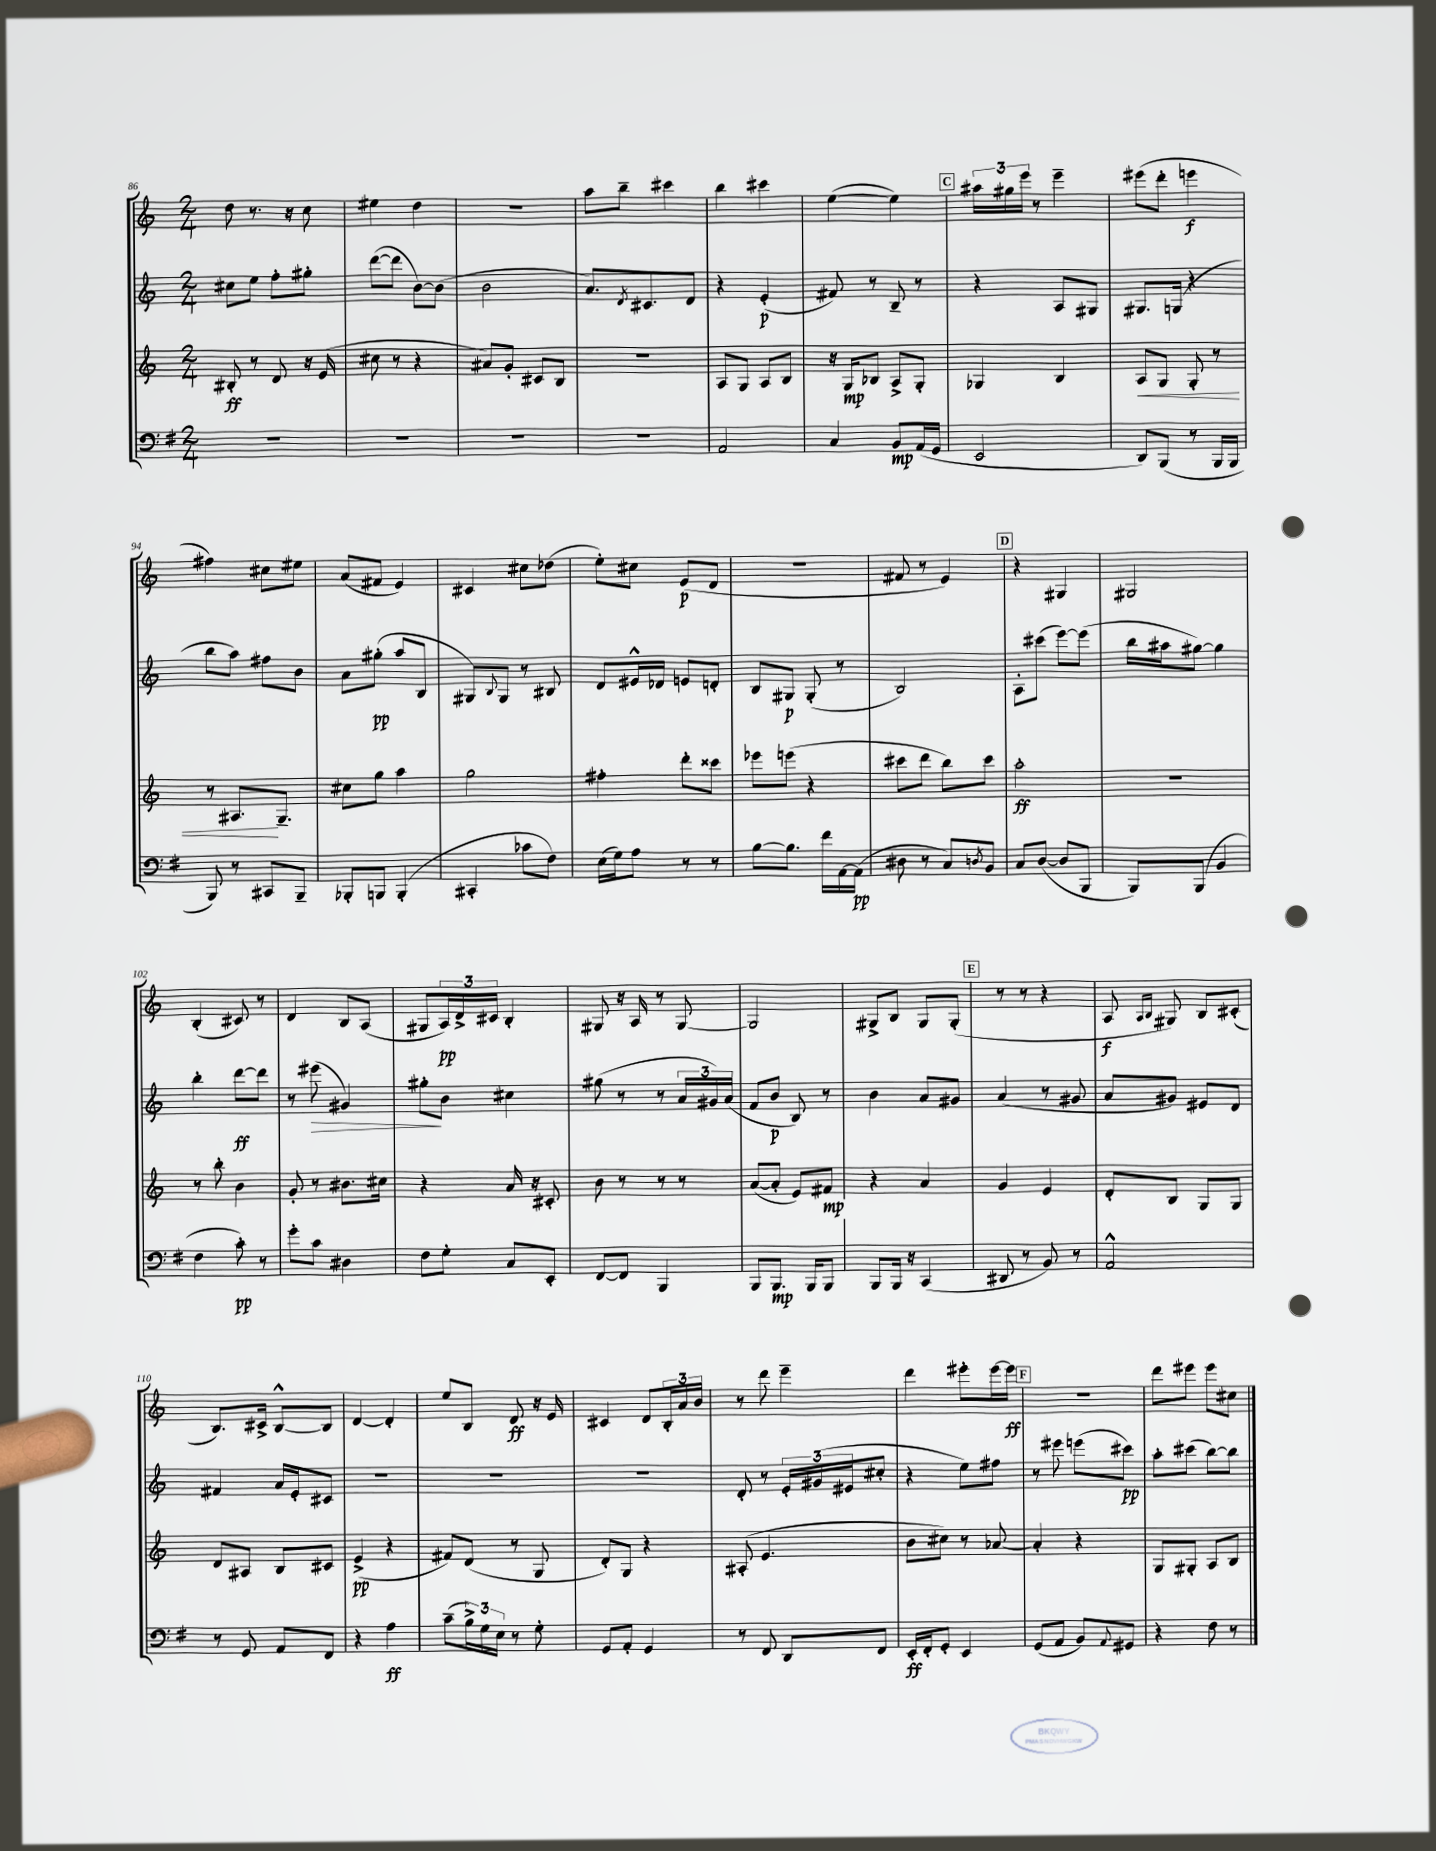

**kern	**kern	**kern	**kern
*staff4	*staff3	*staff2	*staff1
*clefF4	*clefG2	*clefG2	*clefG2
*k[f#]	*k[]	*k[]	*k[]
*M2/4	*M2/4	*M2/4	*M2/4
2r	8B#'	8cc#	8dd
.	8r	8ee	8.r
.	8d	8ff'	.
.	.	.	16r
.	16r	8gg#'	8cc
.	(16e	.	.
=	=	=	=
2r	8cc#	([8ddd	4ee#
.	8r	8ddd]	.
.	4r	[8b)	4dd
.	.	(8b]	.
=	=	=	=
2r	8a#)	2b	2r
.	8g'	.	.
.	8c#	.	.
.	8B	.	.
=	=	=	=
2r	2r	8.a)	8aa
.	.	.	8bb~
.	.	8qd	.
.	.	8.c#	.
.	.	.	4ccc#
.	.	8d	.
=	=	=	=
2AA	8A	4r	4bb
.	8G	.	.
.	8A	(4e'	4ccc#
.	8B	.	.
=	=	=	=
4C	16r	8f#)	([4ee
.	16G	.	.
.	8B-	8r	.
8BB	8A^	8B~	4ee])
(16AA	8G'	8r	.
16GG	.	.	.
=	=	=	=
2EE	4G-	4r	24aa#
.	.	.	24gg#
.	.	.	24eee
.	.	.	8r
.	4B	8A	4eee~
.	.	8G#	.
=	=	=	=
8DD)	8A	8.G#	(8eee#
(8BBB	8G	.	8ddd'
.	.	(16G	.
8r	8G'	4r	4eee
16BBB	8r	.	.
16BBB	.	.	.
=	=	=	=
8BBB)	8r	8bb	4ff#)
8r	8.A#	8aa)	.
8CC#	.	8ff#	8cc#
.	8.G~	.	.
8BBB~	.	8b	8ee#
=	=	=	=
8BBB-'	8cc#	8a	(8a
8BBB	8gg	(8gg#'	8f#
(4BBB'	4aa	8aa	4e)
.	.	8B	.
=	=	=	=
4CC#'	2gg	8G#)	4c#
.	.	8qqB	.
.	.	8G#	.
8c-	.	8r	8cc#
8F#)	.	8B#	(8dd-
=	=	=	=
(16E	4ff#'	8d	8ee')
16G)	.	.	.
8A	.	16e#^^	8cc#
.	.	16d-	.
8r	8ddd'	8e	(8e
8r	8ccc##	8d'	8d
=	=	=	=
[8B	8eee-	8B	2r
8.B]	(8eee	8G#	.
.	4r	(8G#'	.
16f#	.	.	.
[16AA	.	8r	.
(16AA]	.	.	.
=	=	=	=
8D#	8ccc#	2B)	8f#
8r	8ddd	.	8r
8C)	8bb)	.	4e)
8qD	.	.	.
8BB	8ccc#	.	.
=	=	=	=
8C	2aa'	8A'	4r
([8D	.	(8ccc#	.
8D]	.	[8eee)	4G#
8BBB	.	(8eee]	.
=	=	=	=
8BBB)	2r	16bb	2G#
.	.	16aa#	.
(8BBB	.	[8gg#)	.
4BB	.	4gg#]	.
=	=	=	=
4F#	8r	4bb'	(4B'
.	8bb'	.	.
8c')	4b	[8ddd	8c#)
8r	.	8ddd]	8r
=	=	=	=
8g'	8g'	8r	4d
8c	8r	(8eee#	.
4D#	8.b#	4g#)	8B
.	.	.	(8A
.	16cc#	.	.
=	=	=	=
8F#	4r	8gg#'	8G#
8G'	.	8b	24A)
.	.	.	24d^
.	.	.	24c#
8C	16a	4cc#	4B'
.	16r	.	.
8EE'	8c#'	.	.
=	=	=	=
[8FF#	8b	(8gg#	8G#
8FF#]	8r	8r	16r
.	.	.	16A
4BBB	8r	8r	8r
.	8r	24a	[8G#
.	.	24g#)	.
.	.	(24a	.
=	=	=	=
8BBB	([8a	8f	2G#]
8.BBB	8a']	8b	.
.	8e)	8B)	.
16BBB	.	.	.
8BBB	8f#	8r	.
=	=	=	=
8BBB	4r	4b	8G#^
16BBB	.	.	8B
16r	.	.	.
(4CC	4a	8a	8G#
.	.	8g#	(8G#'
=	=	=	=
8DD#	4g	(4a	8r
8r	.	.	8r
8BB)	4e	8r	4r
8r	.	8g#	.
=	=	=	=
2AA^^	8d'	8a	8A
.	.	.	16qqA
.	.	.	16qqB
.	8B	8g#)	8G#)
.	8G	8e#	8B
.	8G	8d	(8c#'
=	=	=	=
8r	8d	4f#	8.B)
8GG	8A#	.	.
.	.	.	16c#^
8AA	8B	16a	[8B^^
.	.	16e'	.
8FF#	8c#	8c#	8B]
=	=	=	=
4r	(4e^	2r	[4d
4A	4r	.	4d']
=	=	=	=
(8c~	8f#)	2r	8ee
24B^)	(8d	.	8B
24G	.	.	.
24E	.	.	.
8r	8r	.	8d
8G'	8G	.	16r
.	.	.	16e
=	=	=	=
8GG	8d')	2r	4c#
8AA'	8G	.	.
4GG	4r	.	8d
.	.	.	24B'
.	.	.	24a
.	.	.	24b
=	=	=	=
8r	(8A#'	8d'	8r
8FF#	4.e	8r	8ddd
8DD	.	24e'	4eee~
.	.	(24g#	.
.	.	24e#	.
8FF#	.	8cc#'	.
=	=	=	=
16EE'	8b	4r	4ddd
16FF#'	.	.	.
8GG'	8cc#)	.	.
4EE	8r	8ee)	8eee#'
.	[8a-	8ff#	[16eee#
.	.	.	16eee#]
=	=	=	=
(8GG	4a-']	8r	2r
8AA	.	8eee#	.
8BB)	4r	(8eee	.
8qqAA	.	.	.
8GG#	.	8ccc#)	.
=	=	=	=
4r	8G	8aa'	8ddd
.	8G#'	(8ccc#	8eee#
8F#	8A	[8bb)	8eee#
8r	8B	8bb]	8cc#
==	==	==	==
*-	*-	*-	*-
